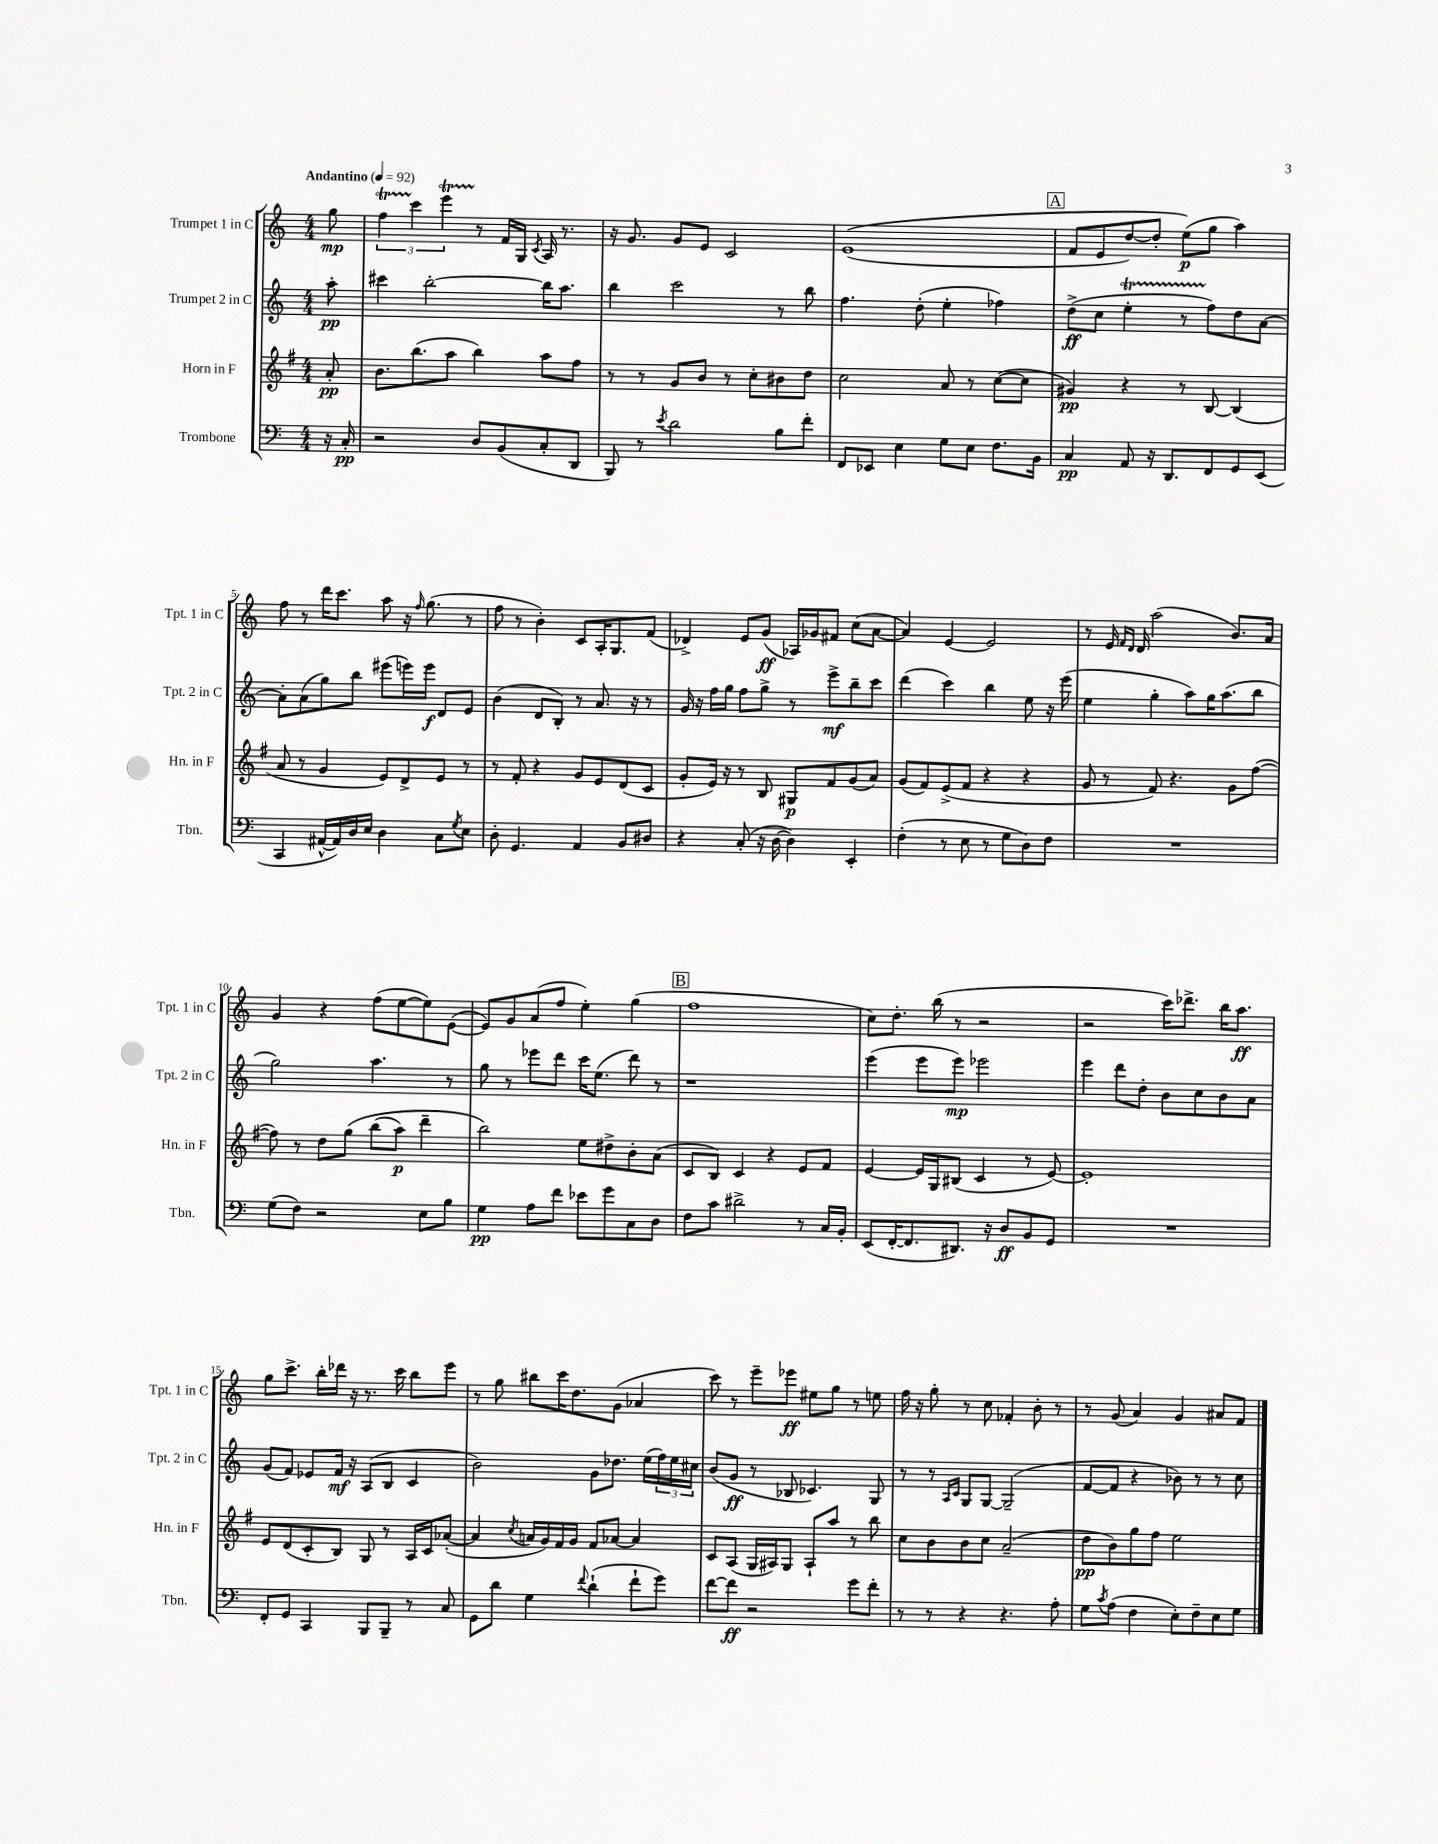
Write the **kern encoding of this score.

**kern	**dynam	**kern	**dynam	**kern	**dynam	**kern	**dynam
*part4	*part4	*part3	*part3	*part2	*part2	*part1	*part1
*staff4	*staff4	*staff3	*staff3	*staff2	*staff2	*staff1	*staff1
*I"Trombone	*	*I"Horn in F	*	*I"Trumpet 2 in C	*	*I"Trumpet 1 in C	*
*I'Tbn.	*	*I'Hn. in F	*	*I'Tpt. 2 in C	*	*I'Tpt. 1 in C	*
*clefF4	*	*clefG2	*	*clefG2	*	*clefG2	*
*k[]	*	*k[f#]	*	*k[]	*	*k[]	*
*M4/4	*	*M4/4	*	*M4/4	*	*M4/4	*
*MM92	*	*MM92	*	*MM92	*	*MM92	*
=	=	=	=	=	=	=	=
!	!	!	!	!	!	!LO:TX:a:B:t=Andantino	!
16r	.	8a'/	pp	8aa'\	pp	8gg\	mp
16C'/	pp	.	.	.	.	.	.
=1	=1	=1	=1	=1	=1	=1	=1
2r	.	8.b\L	.	4ccc#X\	.	6ffT\	.
.	.	.	.	.	.	6ccc\	.
.	.	(8.bb\	.	.	.	.	.
.	.	.	.	[2bb'\	.	.	.
.	.	.	.	.	.	6eeet\	.
.	.	8aa\J	.	.	.	.	.
8D/L	.	4bb\)	.	.	.	8r	.
(8BB/	.	.	.	.	.	16f/LL	.
.	.	.	.	.	.	16G/JJ	.
.	.	.	.	.	.	8qc/	.
8C'/	.	8aa\L	.	16bb\KL]	.	16A/	.
.	.	.	.	8.aa\J	.	8.r	.
8DD/J	.	8ff#\J	.	.	.	.	.
=2	=2	=2	=2	=2	=2	=2	=2
8BBB/)	.	8r	.	4bb\	.	16r	.
.	.	.	.	.	.	8.g/	.
8r	.	8r	.	.	.	.	.
8qe/	.	.	.	.	.	.	.
2d\	.	8g/L	.	2ccc\	.	8g/L	.
.	.	8b/J	.	.	.	8e/J	.
.	.	8r	.	.	.	2c/	.
.	.	8cc'\L	.	.	.	.	.
8B\L	.	8b#X\	.	8r	.	.	.
8f'\J	.	8dd\J	.	8bb\	.	.	.
=3	=3	=3	=3	=3	=3	=3	=3
8FF/L	.	2cc\	.	4.ff\	.	((1e	.
8EE-X/J	.	.	.	.	.	.	.
4E\	.	.	.	.	.	.	.
.	.	.	.	(8dd'\	.	.	.
8G\L	.	8a/	.	4ee'\	.	.	.
8E\J	.	8r	.	.	.	.	.
8.F\L	.	([8cc\L	.	4ff-X\)	.	.	.
.	.	8cc\J]	.	.	.	.	.
16BB\Jk	.	.	.	.	.	.	.
!!LO:REH:place=s1:t=A
=4	=4	=4	=4	=4	=4	=4	=4
4C/	pp	4g#X/)	pp	(8dd^\L	ff	8f/L	.
.	.	.	.	8cc\J	.	8e/	.
8AA/	.	4r	.	4eet'\	.	[8dd/)	.
16r	.	.	.	.	.	8dd'/J]	.
8.DD/L	.	.	.	.	.	.	.
.	.	8r	.	8r	.	(8ee\L)	p
8FF/	.	[8B/	.	8ff\L)	.	8gg\J	.
8GG/	.	(4B/]	.	8dd\	.	4aa\)	.
(8EE/J	.	.	.	[8a\J	.	.	.
!!LO:LB:g=z
=5	=5	=5	=5	=5	=5	=5	=5
4CC/	.	8a/	.	8a'\L]	.	8ff\	.
.	.	8r	.	(8a\	.	8r	.
[16AA#X^^/LL	.	4g/	.	8gg\)	.	16ddd\KL	.
16AA#/])	.	.	.	.	.	8.ccc\J	.
16D/	.	.	.	8bb\J	.	.	.
16E/JJ	.	.	.	.	.	.	.
4D\	.	8e/L)	.	(8eee#X\L	.	8aa\	.
.	.	8d^/	.	16eeen\L)	.	16r	.
.	.	.	.	.	.	16qqff/	.
.	.	.	.	16eee\JJ	f	(8.gg\	.
8C\L	.	8e/J	.	8d/L	.	.	.
8qG/	.	.	.	.	.	.	.
8E\J	.	8r	.	8e/J	.	8r	.
=6	=6	=6	=6	=6	=6	=6	=6
8D'\	.	8r	.	(4b\	.	8ff\	.
4.GG/	.	8f#'/	.	.	.	8r	.
.	.	4r	.	8d/L	.	4b'\)	.
.	.	.	.	8B'/J)	.	.	.
4AA/	.	8g/L	.	8r	.	8c/L	.
.	.	8e/	.	8.a/	.	16A'/K	.
.	.	.	.	.	.	8.G/	.
8BB/L	.	(8d/	.	.	.	.	.
.	.	.	.	16r	.	.	.
8D#X/J	.	8c/J	.	8r	.	(8f/J	.
=7	=7	=7	=7	=7	=7	=7	=7
4r	.	8g'/L	.	16g/	.	4d-X^/)	.
.	.	.	.	16r	.	.	.
.	.	16e/Jk)	.	16ff\LL	.	.	.
.	.	16r	.	16gg\JJ	.	.	.
(8C'/	.	8r	.	8ff\L	.	8e/L	.
16r	.	8B/	.	8gg^\J	.	(8g/J	ff
[16D\	.	.	.	.	.	.	.
4D\])	.	8G#X/L	p	8r	.	16A-X/LL)	.
.	.	.	.	.	.	16g-X/J	.
.	.	8f#/	.	8eee^\L	mf	8f#X/J	.
4EE'/	.	(8g/	.	8bb~\	.	(8cc\L	.
.	.	8a/J)	.	8ccc\J	.	[8a\J	.
=8	=8	=8	=8	=8	=8	=8	=8
(4F'\	.	(8g/L	.	(4ddd\	.	4a/])	.
.	.	8f#/)	.	.	.	.	.
8r	.	(8e^/	.	4ccc\)	.	[4e/	.
8E\	.	8f#/J	.	.	.	.	.
8r	.	4r	.	4bb\	.	2e/]	.
8G\L	.	.	.	.	.	.	.
8D\)	.	4r	.	8ee\	.	.	.
8F\J	.	.	.	16r	.	.	.
.	.	.	.	(16eee\	.	.	.
=9	=9	=9	=9	=9	=9	=9	=9
1r	.	8g/	.	4ee\	.	8r	.
.	.	8r	.	.	.	16e/	.
.	.	.	.	.	.	16qqf/LL	.
.	.	.	.	.	.	16qqd/JJ	.
.	.	.	.	.	.	16d/	.
.	.	8f#/)	.	4gg'\	.	(2aa\	.
.	.	4.r	.	.	.	.	.
.	.	.	.	8aa\L)	.	.	.
.	.	.	.	16gg\K	.	.	.
.	.	.	.	(8.aa\	.	.	.
.	.	8g\L	.	.	.	8.b/L)	.
.	.	([8ff#\J	.	8bb\J	.	.	.
.	.	.	.	.	.	16a/Jk	.
!!LO:LB:g=z
=10	=10	=10	=10	=10	=10	=10	=10
(8G\L	.	8ff#\])	.	2gg\)	.	4g/	.
8F\J)	.	8r	.	.	.	.	.
2r	.	8dd\L	.	.	.	4r	.
.	.	(8gg\J	.	.	.	.	.
.	.	(8bb\L	.	4.aa\	.	(8ff\L	.
.	.	8aa\J)	p	.	.	[8ee\	.
8E\L	.	4ddd~\	.	.	.	8ee\])	.
8B\J	.	.	.	8r	.	([8e\J	.
=11	=11	=11	=11	=11	=11	=11	=11
4G\	pp	2bb\)	.	8gg\	.	8e/L])	.
.	.	.	.	8r	.	8g/	.
8A\L	.	.	.	8eee-X\L	.	(8a/	.
8f\J	.	.	.	8ddd\J	.	8ff/J	.
8e-X\L	.	8ee\L	.	16ccc\KL	.	4ee'\)	.
.	.	.	.	(8.ee\J	.	.	.
8g\	.	8dd#X^\	.	.	.	.	.
8C\	.	8b'\	.	8ddd\)	.	(4gg\	.
8D\J	.	(8a\J	.	8r	.	.	.
!!LO:REH:place=s1:t=B
=12	=12	=12	=12	=12	=12	=12	=12
8F\L	.	8c/L	.	1r	.	1ff	.
8c\J	.	8B/J)	.	.	.	.	.
2d#X^\	.	4c/	.	.	.	.	.
.	.	4r	.	.	.	.	.
8r	.	8e/L	.	.	.	.	.
16C/LL	.	8f#/J	.	.	.	.	.
16BB'/JJ	.	.	.	.	.	.	.
=13	=13	=13	=13	=13	=13	=13	=13
(8EE/L	.	[4e/	.	(4eee\	.	8cc\L)	.
[16FF'/K	.	.	.	.	.	8.dd'\J	.
8.FF/]	.	.	.	.	.	.	.
.	.	16e/LL]	.	8eee\L	.	.	.
.	.	16G/J	.	.	.	(16bb\	.
8.DD#X/J)	.	(8B#X/J	.	8eee\J)	mp	8r	.
.	.	4c/	.	2eee-X\	.	2r	.
16r	.	.	.	.	.	.	.
8D/L	ff	.	.	.	.	.	.
8BB/	.	8r	.	.	.	.	.
8GG/J	.	[8e/)	.	.	.	.	.
=14	=14	=14	=14	=14	=14	=14	=14
1r	.	1e']	.	4eee\	.	2r	.
.	.	.	.	8ddd\L	.	.	.
.	.	.	.	8dd'\J	.	.	.
.	.	.	.	8b\L	.	16ccc\KL)	.
.	.	.	.	.	.	8.ddd-X^\J	.
.	.	.	.	8cc\	.	.	.
.	.	.	.	8b\	.	16bb\KL	.
.	.	.	.	.	.	8.aa\J	ff
.	.	.	.	8a\J	.	.	.
!!LO:LB:g=z
=15	=15	=15	=15	=15	=15	=15	=15
8FF'/L	.	8e/L	.	(8g/L	.	8gg\L	.
8GG/J	.	(8d/	.	8f/J)	.	8.ccc^\J	.
4CC/	.	8c'/	.	8e-X/L	.	.	.
.	.	.	.	.	.	16bb'\LL	.
.	.	8B/J)	.	16f/Jk	mf	16ddd-X\JJ	.
.	.	.	.	16r	.	16r	.
8BBB/L	.	8G/	.	(8A/L	.	8.r	.
8BBB~/J	.	8r	.	8B/J	.	.	.
.	.	.	.	.	.	16ccc\	.
8r	.	16A/LL	.	4c/	.	8bb\L	.
.	.	16c/J	.	.	.	.	.
8C/	.	([8a-X'/J	.	.	.	8eee\J	.
=16	=16	=16	=16	=16	=16	=16	=16
8GG\L	.	4a-/]	.	2b\)	.	8r	.
8d\J	.	.	.	.	.	8gg\	.
.	.	8qcc/	.	.	.	.	.
4G\	.	16an/LL	.	.	.	8bb#X\L	.
.	.	16g/)	.	.	.	.	.
.	.	16f#/	.	.	.	16ccc\K	.
.	.	16g/JJ	.	.	.	8.dd\	.
8qqf/	.	.	.	.	.	.	.
(4d`\	.	8f#/L	.	8g\L	.	.	.
.	.	[8a-X/J	.	8.dd-X\J	.	(8g\J	.
8f`\L	.	4a-/]	.	.	.	4a-X/	.
.	.	.	.	(16ee\LL	.	.	.
8g\J)	.	.	.	24ff\)	.	.	.
.	.	.	.	24ee\	.	.	.
.	.	.	.	24cc#X\JJ	.	.	.
=17	=17	=17	=17	=17	=17	=17	=17
[8f\L	.	8c/L	.	(8b/L	.	8ccc\)	.
8f\J]	ff	(8A/J	.	8g/J	ff	8r	.
2r	.	16G/LL	.	8r	.	8eee~\L	.
.	.	16A#X/J)	.	.	.	.	.
.	.	8G/J	.	8B-X/	.	8eee-X\J	ff
.	.	8A#`/L	.	4.c-X/)	.	8ee#X\L	.
.	.	8aa/J	.	.	.	8gg\J	.
8g\L	.	8r	.	.	.	8r	.
8f'\J	.	8bb\	.	8G/	.	8een\	.
=18	=18	=18	=18	=18	=18	=18	=18
8r	.	8cc\L	.	8r	.	16ff\	.
.	.	.	.	.	.	16r	.
8r	.	8b\	.	8r	.	8gg'\	.
.	.	.	.	16qqA/LL	.	.	.
.	.	.	.	16qqc/JJ	.	.	.
4r	.	8b\	.	8G/L	.	8r	.
.	.	8cc\J	.	[8G/J	.	8cc\	.
4.r	.	(2a~/	.	(2G~/]	.	4f-X'/	.
.	.	.	.	.	.	8b'\	.
8A'\	.	.	.	.	.	8r	.
=19	=19	=19	=19	=19	=19	=19	=19
8G\L	.	8dd\L	pp	[8f/L	.	8r	.
8qc/	.	.	.	.	.	.	.
(8A\J	.	8b\)	.	8f/J]	.	(8g/	.
4F\	.	8gg\	.	4r	.	4a/)	.
.	.	8ff#\J	.	.	.	.	.
8E'\L)	.	2ee\	.	8b-X\)	.	4g/	.
8F~\	.	.	.	8r	.	.	.
8E\	.	.	.	8r	.	8a#X/L	.
8G\J	.	.	.	8cc\	.	8f/J	.
==	==	==	==	==	==	==	==
*-	*-	*-	*-	*-	*-	*-	*-
